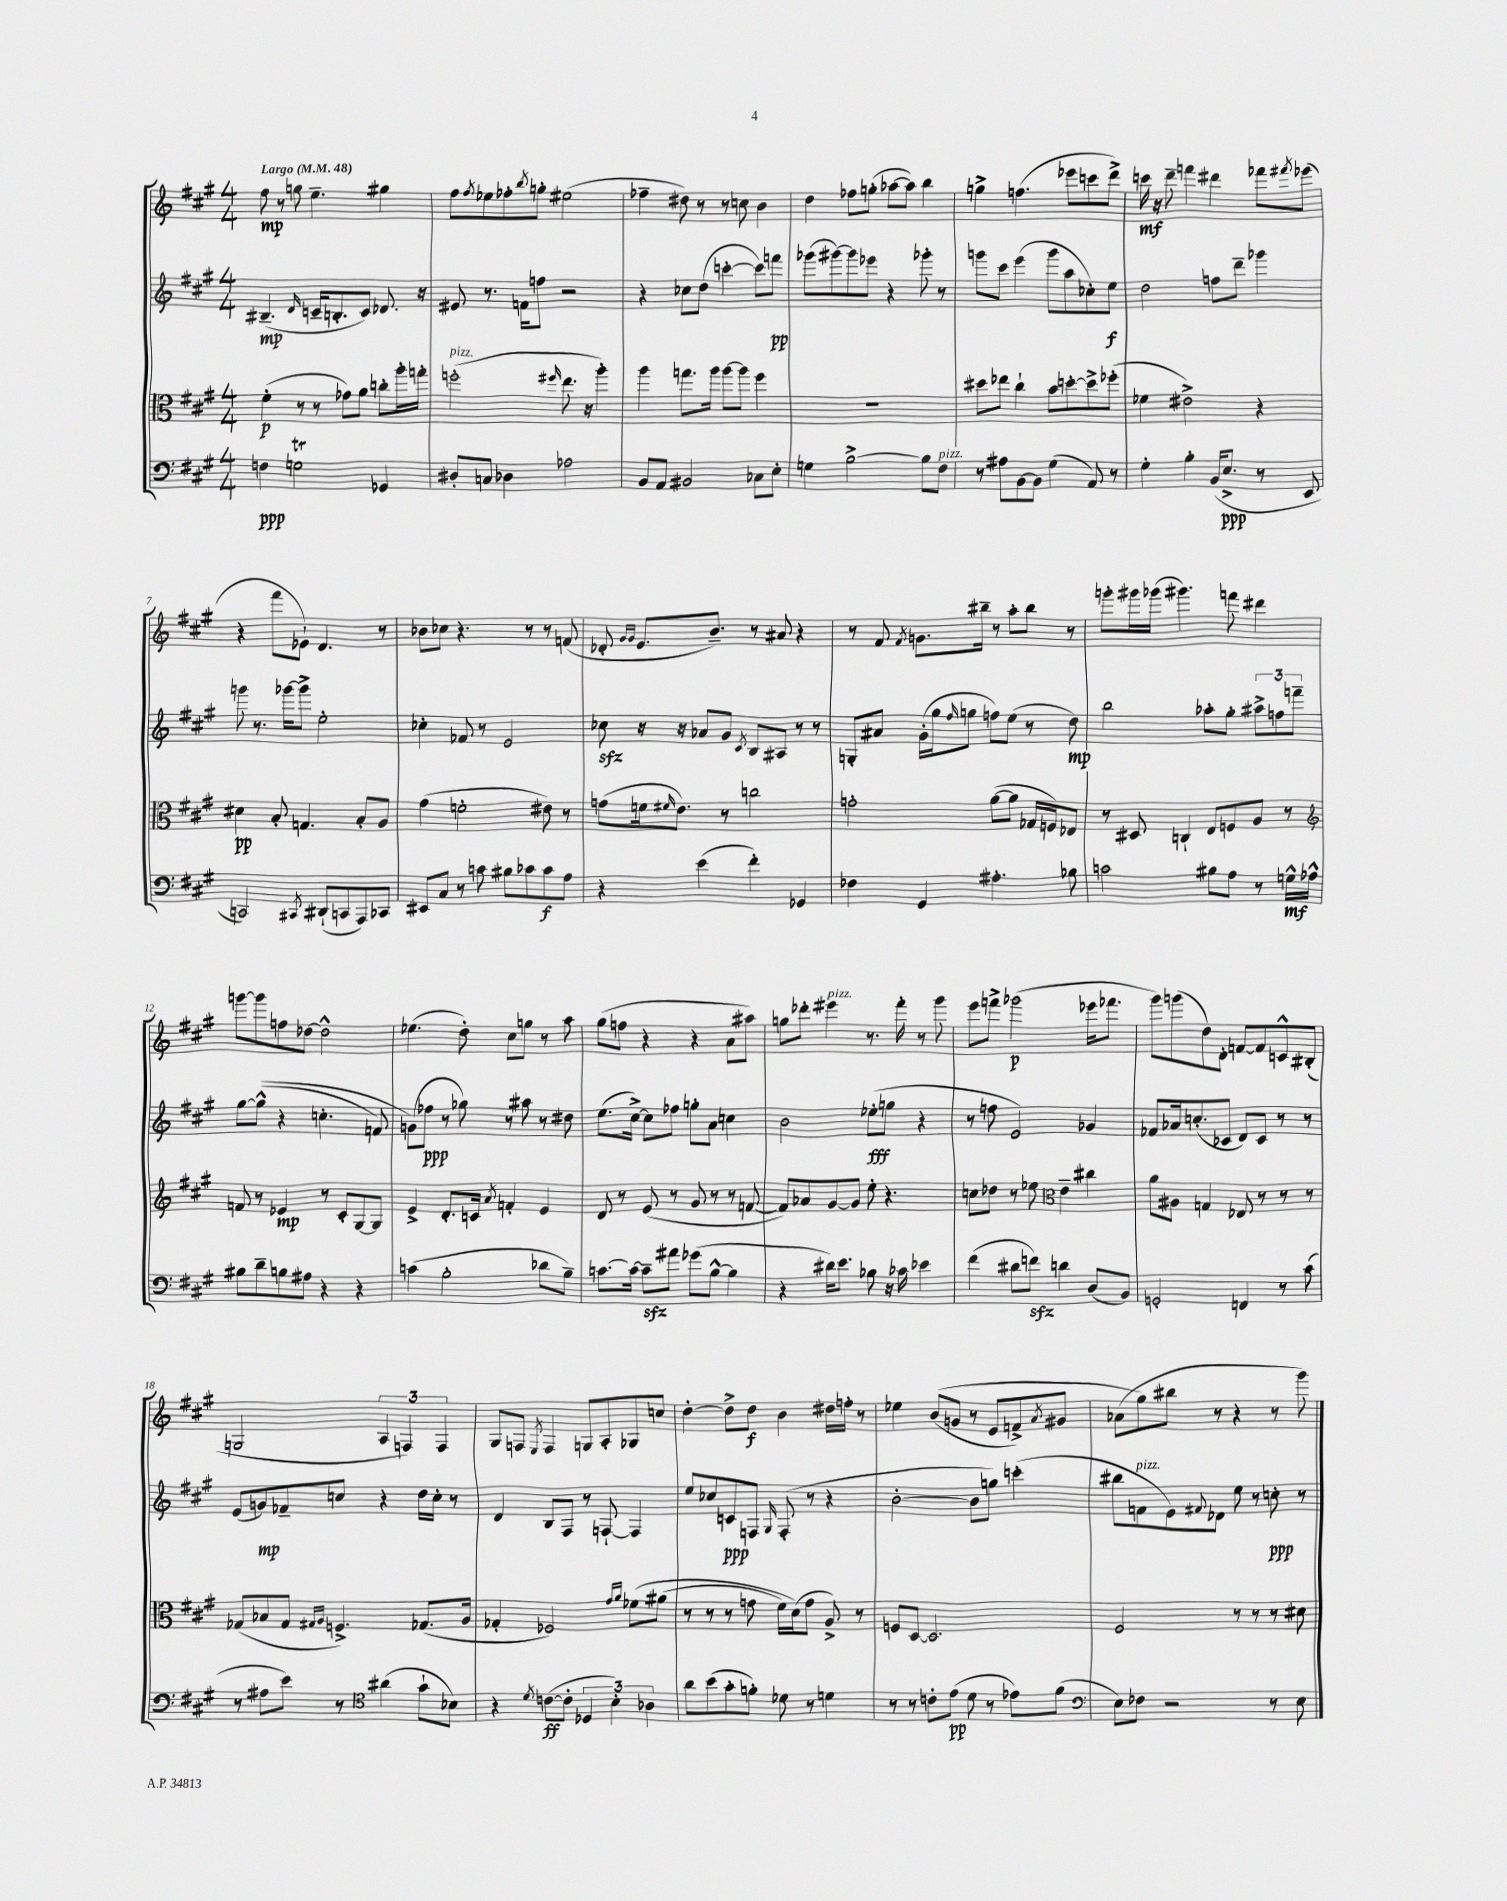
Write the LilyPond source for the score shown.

<<
\new StaffGroup <<
\new Staff = "s0" {
    \clef treble \key a \major \numericTimeSignature \time 4/4 \tempo "Largo" 4 = 48
    fis''8\mp r8 g''8 e''4.-- gis''4 |
    fis''8 \acciaccatura { fis''8 } ees''8 fes''8-. \acciaccatura { b''8 } g''8-. eis''2( |
    fes''4-- dis''8) r8 r8 c''8 b'4 |
    d''4 fes''8 g''8-.( aes''8~ aes''8) b''4 |
    g''4-> f''4.( ees'''8 c'''8 d'''8->) |
    c'''16\mf r16 d'''8-- f'''4 dis'''4 fes'''8 \acciaccatura { fis'''8 } ees'''8( |
    r4 fis'''8 ees'8-!) d'4. r8 |
    bes'8 ces''8 r4. r8 r8 f'8( |
    des'8-. \grace { gis'16 gis'16 } e'8. b'8.--) r8 ais'8 r4 |
    r8 fis'8 \acciaccatura { fis'8 } g'8. bis''16-- r8 a''8-. bis''8 r8 |
    g'''8-. gis'''16 ges'''16( gis'''4.) f'''8 dis'''4 |
    g'''8~ g'''8 f''8 des''8~ des''2-^ |
    ees''4.( d''8-.) cis''8 g''8 r8 a''8 |
    gis''8( f''8 r4 r4 a'8 ais''8) |
    g''8 des'''8-. eis'''4^\markup { \italic "pizz." } r8. fis'''16-. r8 gis'''8 |
    e'''8 f'''8-> ges'''2\p( ees'''16 fes'''8. |
    gis'''8) g'''8( d''8) d'8-. f'8~ f'8 c'8-^ bis8-.( |
    g2 \tuplet 3/2 { a4 f4) f4 } |
    gis8 f8 \acciaccatura { e8 } f4 g8 a8-. ges8 c''8 |
    d''4~-. d''8-> d''8\f b'4 dis''16 f''16-. r8 |
    ees''4 b'8(\( g'8 r8 e'8 f'8->) \acciaccatura { a'8 } gis'8 |
    aes'8( gis''8\) bis''8 r8 r4 r8 gis'''8) \bar "|." |
}
\new Staff = "s1" {
    \clef treble \key a \major \numericTimeSignature \time 4/4
    bis4.--\mp( \grace { d'16 } c'16-- b8.-. c'8) des'8. r16 |
    eis'8 r8. f'16 f''8 r2 |
    r4 ces''8 d''8( c'''4~-. c'''8) f'''8\pp |
    ges'''8( gis'''8~) gis'''8 ees'''8 r4 ges'''8-. r8 |
    g'''8 cis'''8 e'''4( g'''8 a''8 ces''8-.) e''8\f |
    d''2 f''8 d'''8-- ges'''4 |
    g'''8 r8. ges'''16~ ges'''8-> e''2-. |
    ces''4-. fes'8 r8 e'2 |
    ces''8\sfz r16 r16 aes'8 gis'8 \acciaccatura { cis'8 } b8 ais8 r8 r8 |
    g8-. ais'8 gis'16-.( gis''16 \grace { fis''16 } g''8 f''8) e''8( r8 d''8\mp) |
    b''2 aes''8-. gis''8-. \tuplet 3/2 { ais''8-> f''8 f'''8-- } |
    gis''8~ gis''8-^(\( r4 c''4.-. f'8) |
    g'8(\) fes''8\ppp r8 ges''8) r8 ais''8 r8 dis''8 |
    e''8.( cis''16~->) cis''8 fes''8 g''8-. a'8 c''4 |
    b'2 ees''8-.\fff( g''8 r4 |
    r8 f''8 e'2) ges'4 |
    fes'8 aes'16 c''8.-.( ces'8 d'8) ces'8 r8 r8 |
    e'8( g'8\mp) fes'8-- c''8 r4 d''16 c''16-. r8 |
    d'4 b8 fis8 r8 f8~-! f4 |
    e''8 ces''8 c'8\ppp f8 \grace { gis16 } f8-.( r8 r4 |
    b'2~-. b'8 g''8) c'''4-.( |
    bis''8 f'8^\markup { \italic "pizz." } e'8) \appoggiatura { fis'8 } des'8 e''8 r8 c''8-.\ppp r8 \bar "|." |
}
\new Staff = "s2" {
    \clef alto \key a \major \numericTimeSignature \time 4/4
    fis'4-.\p( r8 r8 ges'8) a'8 c''8-. a''16-. g''16-. |
    f''2-.^\markup { \italic "pizz." }( \grace { fis''16 } e''8. r16 a''4-.) |
    a''4 g''8. a''16 a''8~ a''8 fis''4 |
    R1 |
    dis''8 ees''8 cis''4-! b'8 d''8~-. d''8-> fes''8-.( |
    fes'4 eis'2->) r4 |
    dis'4\pp b8-. g4. b8-. a8 |
    gis'4( f'2-. eis'8) r8 |
    g'8( f'16 \grace { fis'16 } e'8.) r8 c''2 |
    g'2-. a'8~( a'8 ges16 f16) ees8 |
    r8 dis8 c4-! e8 f8 a8 r8 |
    \clef treble f'8 r8 ees'4\mp r8 cis'8-. gis8~ gis8 |
    e'4-> d'8.-. c'16 \acciaccatura { a'8 } f'4-. e'4 |
    d'8 r8 e'8( r8 gis'8 r8 r8 f'8~ |
    f'8) aes'8 gis'8~ gis'8 e''8-. r4. |
    c''8 des''8 r8 ees''8 \clef alto e'4-- cis''4 |
    a'8 ais8 g4 ees8 r8 r8 r8 |
    ges8( bes8 ges8 \grace { gis16 a16 } f4.->) ges8.( a16 |
    ges4-. fes2) \grace { gis'16 a'16 } fes'8\( ais'8( |
    r8 r8 r8 g'8 fis'16) d'16(\) g'8 a8->) r8 |
    f8 d8~ d2. |
    fis2 r8 r8 r8 dis'8 \bar "|." |
}
\new Staff = "s3" {
    \clef bass \key a \major \numericTimeSignature \time 4/4
    f4\ppp g2\trill ges,4 |
    dis8-. c8 des4 aes2 |
    b,8 a,8 bis,2 ces8 e8-. |
    g4 b2~-> b8 fis8^\markup { \italic "pizz." } |
    r8 ais8 b,8~ b,8 gis4( a,8) r8 |
    gis4-. b4-. b,16( e8.->\ppp r8 e,8 |
    c,2) \acciaccatura { cis,8 } dis,8-!( c,8 a,,8) ces,8 |
    eis,8 cis8 r8 c'8 bis8 ces'8 ces'8\f a8 |
    r4 e'4( fis'4-.) ges,4 |
    fes4 gis,4 ais4.-. bes8 |
    c'2 bis8 a8 r8 g16-^\mf aes16-^ |
    bis8 d'8-- b8 ais8 r4 r4 |
    c'4( b2-. des'8 b8--) |
    c'8.~ c'16~ c'8--\sfz ais'8 ges'8( b8~-^ b4 |
    r4 dis'16) e'8. bes8 r16 ces'16 ees'4 |
    fis'4( dis'8 f'8\sfz) d'4 d8( b,8) |
    g,2-. f,4 r8 cis'8( |
    r8 ais8 e'8) r8 \clef tenor ais'4( gis'8-! bes8) |
    r4 \acciaccatura { d'8 } c'8~\ff( c'8-. \tuplet 3/2 { des4 b4-.) aes4 } |
    a'8 b'8( gis'8-. f'8-.) des'8 r8 d'4 |
    r8 r8 c'8-. e'8\pp( d'8 r8 ees'8) fis'8( |
    \clef bass e8) fes8 r2 r8 e8 \bar "|." |
}
>>
>>
